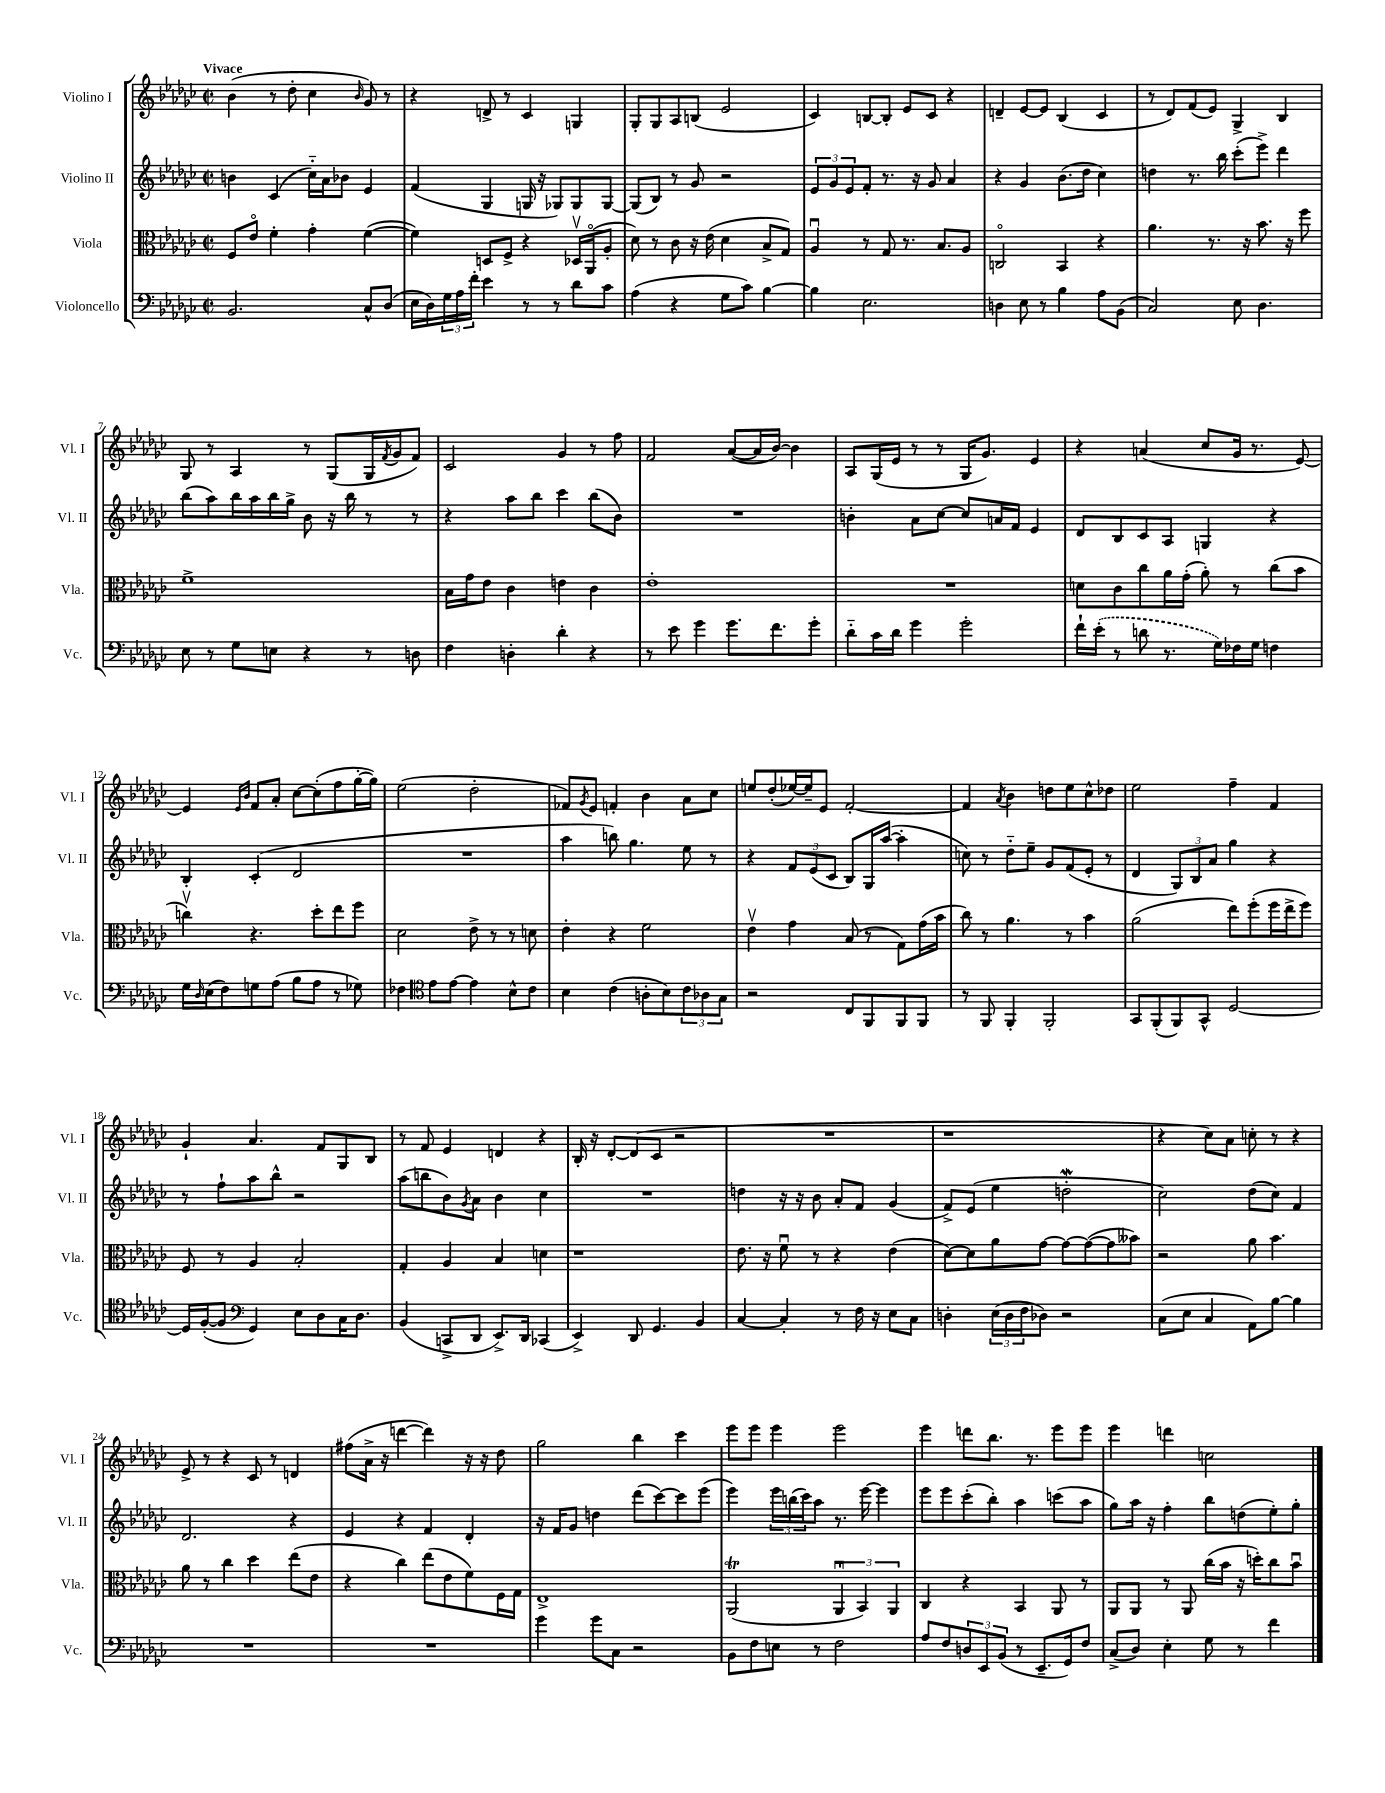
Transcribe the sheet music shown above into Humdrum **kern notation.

**kern	**kern	**kern	**kern
*part4	*part3	*part2	*part1
*staff4	*staff3	*staff2	*staff1
*I"Violoncello	*I"Viola	*I"Violino II	*I"Violino I
*I'Vc.	*I'Vla.	*I'Vl. II	*I'Vl. I
*clefF4	*clefC3	*clefG2	*clefG2
*k[b-e-a-d-g-c-]	*k[b-e-a-d-g-c-]	*k[b-e-a-d-g-c-]	*k[b-e-a-d-g-c-]
*M2/2	*M2/2	*M2/2	*M2/2
*met(c|)	*met(c|)	*met(c|)	*met(c|)
=1	=1	=1	=1
!	!	!	!LO:TX:a:B:t=Vivace
2.BB-/	8F/L	4bn\	(4b-\
.	8e-/J	.	.
.	4f'\	(4c-/	8r
.	.	.	8dd-'\
.	4g-'\	16cc-\LL)	4cc-\
.	.	16a-\J	.
.	.	8b-X\J	.
.	.	.	16qqb-/
8C-^^/L	([4f\	4e-/	8g-/)
(8D-/J	.	.	8r
=2	=2	=2	=2
16E-\LL	4f\])	(4f/	4r
16D-\)	.	.	.
24G-\	.	.	.
24A-\	.	.	.
24f'\JJ	.	.	.
4e-\	8Dn/L	4G-/	8dn^/
.	8F^/J	.	8r
8r	4r	16Gn/	4c-/
.	.	16r	.
8r	.	8G-X/L)	.
8d-\L	16D-Xv/LL	8G-/	4Gn/
.	(16AA-/J	.	.
8c-\J	8A-'/J	[8G-/J	.
=3	=3	=3	=3
(4A-\	8d-\)	(8G-/L]	8G-'/L
.	8r	8B-/J)	8G-/
4r	8c-\	8r	8A-/
.	16r	8g-/	(8Bn/J
.	(16e-\	.	.
8G-\L	4d-\	2r	2e-/
8c-\J)	.	.	.
[4B-\	8B-^/L	.	.
.	8G-/J)	.	.
=4	=4	=4	=4
4B-\]	4A-u/	12e-/L	4c-/)
.	.	12g-/	.
.	.	12e-/	.
2.E-\	8r	8f'/J	[8Bn/L
.	8G-/	8.r	8B'/J]
.	8.r	.	8e-/L
.	.	16r	.
.	.	8g-/	8c-/J
.	8.B-/L	.	.
.	.	4a-/	4r
.	8A-/J	.	.
=5	=5	=5	=5
4Dn\	2Cn/	4r	4dn~/
8E-\	.	4g-/	[8e-/L
8r	.	.	8e-/J]
4B-\	4BB-/	(8.b-\L	(4B-/
.	.	16dd-\Jk	.
8A-\L	4r	4cc-\)	4c-/
(8BB-\J	.	.	.
=6	=6	=6	=6
2C-/)	4.a-\	4ddn\	8r
.	.	.	8d-/L)
.	.	8.r	(8f/
.	8.r	.	8e-/J)
.	.	16bb-\	.
8E-\	.	(8ccc-'\L	4G-^/
.	16r	.	.
4.D-\	8.b-\	8eee-^\J)	.
.	.	4ddd-\	4B-/
.	16r	.	.
.	8ff\	.	.
!!LO:LB:g=z
=7	=7	=7	=7
8E-\	1f^	(8bb-\L	8G-/
8r	.	8aa-\)	8r
8G-\L	.	16bb-\L	4A-/
.	.	16aa-\	.
8En\J	.	16bb-\	.
.	.	16gg-^\JJ	.
4r	.	8b-\	8r
.	.	16r	(8G-/L
.	.	16bb-\	.
8r	.	8r	16G-/L
.	.	.	8qf/
.	.	.	16g-/J
8Dn\	.	8r	8f/J)
=8	=8	=8	=8
4F\	16B-\LL	4r	2c-/
.	16g-\J	.	.
.	8e-\J	.	.
4Dn'\	4c-\	8aa-\L	.
.	.	8bb-\J	.
4d-'\	4en\	4ccc-\	4g-/
4r	4c-\	(8bb-\L	8r
.	.	8b-\J)	8ff\
=9	=9	=9	=9
8r	1e-'	1r	2f/
8e-\	.	.	.
4g-\	.	.	.
8.g-\L	.	.	([8a-/L
.	.	.	16a-/L]
8.f\	.	.	[16b-/JJ)
.	.	.	4b-\]
8g-'\J	.	.	.
=10	=10	=10	=10
8d-\L	1r	4bn'\	8A-/L
16c-\L	.	.	(16G-/L
16d-\JJ	.	.	16e-/JJ
4g-\	.	8a-\L	8r
.	.	[8cc-\J	8r
2g-'\	.	8cc-/L]	16G-/KL
.	.	.	8.g-/J)
.	.	16an/L	.
.	.	16f/JJ	.
.	.	4e-/	4e-/
=11	=11	=11	=11
16f`\LL	8dn\L	8d-/L	4r
(16e-'\JJ	.	.	.
8r	8c-\	8B-/	.
8dn\	8cc-\	8c-/	(4an/
8.r	16a-\L	8A-/J	.
.	(16g-'\JJ	.	.
.	8a-'\)	4Gn/	8cc-/L
16G-\LL)	.	.	.
16F-X\	8r	.	16g-/Jk
16G-\JJ	.	.	8.r
4Fn\	(8cc-\L	4r	.
.	8b-\J	.	[8e-/)
!!LO:LB:g=z
=12	=12	=12	=12
16G-\LL	4ccnv\)	4B-'/	4e-/]
16qqD-/	.	.	.
(16E-\J	.	.	.
8F\)	.	.	.
.	.	.	16qqe-/LL
.	.	.	16qqb-/JJ
8Gn\	4.r	(4c-'/	8f/L
(8A-\J	.	.	8a-'/J
8B-\L	.	2d-/	[8cc-\L
8A-\J	8dd-'\L	.	(8cc-'\]
8r	8ee-\	.	8ff\
8G-X\)	8ff\J	.	[16gg-'\L
.	.	.	16gg-\JJ])
=13	=13	=13	=13
4F-X\	2d-\	1r	(2ee-\
*clefC4	*	*	*
8e-\L	.	.	.
[8e-\J	.	.	.
4e-\]	8e-^\	.	2dd-'\
.	8r	.	.
8B-^^\L	8r	.	.
8c-\J	8dn\	.	.
=14	=14	=14	=14
4B-\	4e-'\	4aa-\	8f-X/L)
.	.	.	8qg-/
.	.	.	8e-/J
(4c-\	4r	8bbn\)	4fn'/
.	.	4.gg-\	.
8An'\L	2f\	.	4b-\
8B-\)	.	.	.
12c-\	.	8ee-\	8a-\L
12A-X\	.	.	.
.	.	8r	8cc-\J
12G-\J	.	.	.
=15	=15	=15	=15
2r	4e-v\	4r	8een/L
.	.	.	(8dd-'/
.	4g-\	12f/L	[16ee-X/L)
.	.	.	16ee-~/J]
.	.	(12e-/	.
.	.	.	8e-/J
.	.	12c-/J	.
8C-/L	(8B-/	8B-/L)	[2f'/
8FF/	8r	16G-/L	.
.	.	([16aa-/JJ	.
8FF/	8G-\L)	4aa-'\]	.
8FF/J	(16g-\L	.	.
.	16b-\JJ	.	.
=16	=16	=16	=16
8r	8cc-\)	8ccn\)	4f/]
8FF/	8r	8r	.
.	.	.	8qa-/
4FF'/	4.a-\	8dd-\L	4b-\
.	.	8ee-~\J	.
2FF'/	.	8g-/L	8ddn\L
.	8r	(8f/	8ee-\
.	4b-\	8e-'/J	8cc-^^\
.	.	8r	8dd-X\J
=17	=17	=17	=17
8GG-/L	(2a-\	4d-/	2ee-\
(8FF'/	.	.	.
8FF/)	.	12G-/L)	.
.	.	12B-/	.
8GG-^^/J	.	.	.
.	.	12a-/J	.
[2D-/	8ee-\L)	4gg-\	4ff~\
.	(8ff'\	.	.
.	16ff\L	4r	4f/
.	16ee-^\J	.	.
.	8ff\J)	.	.
!!LO:LB:g=z
=18	=18	=18	=18
16D-/LL]	8F/	8r	4g-`/
([16F'/J	.	.	.
8F/J]	8r	8ff`\L	.
*clefF4	*	*	*
4GG-/)	4A-/	8aa-\	4.a-/
.	.	8bb-^^\J	.
8E-\L	2B-'/	2r	.
8D-\	.	.	8f/L
16C-\K	.	.	8G-/
8.D-\J	.	.	.
.	.	.	8B-/J
=19	=19	=19	=19
(4BB-/	4G-'/	(8aa-\L	8r
.	.	8bbn\	8f/
8CCn^/L	4A-/	8b-\)	4e-/
.	.	8qg-/	.
8DD-/J	.	8a-\J	.
8.EE-^/L)	4B-/	4b-\	4dn/
16DD-/Jk	.	.	.
(4CC-X/	4dn\	4cc-\	4r
=20	=20	=20	=20
4EE-^/)	1r	1r	16B-'/
.	.	.	16r
.	.	.	[8d-'/L
8DD-/	.	.	(8d-/]
4.GG-/	.	.	8c-/J
.	.	.	2r
4BB-/	.	.	.
=21	=21	=21	=21
[4C-/	8.e-\	4ddn\	1r
.	16r	.	.
4C-'/]	8fu\	16r	.
.	.	16r	.
.	8r	8b-\	.
8r	4r	8a-'/L	.
16F\	.	8f/J	.
16r	.	.	.
8E-\L	(4e-\	(4g-/	.
8C-\J	.	.	.
=22	=22	=22	=22
4Dn'\	[8d-\L)	8f^/L)	1r
.	8d-\]	(8e-/J	.
(24E-\LL	8a-\	4ee-\	.
24D\	.	.	.
24F\J	.	.	.
8D-X\J)	[8g-\J	.	.
2r	8g-\L_	2ddnW'\	.
.	(8g-\_	.	.
.	8g-\]	.	.
.	8b--X\J)	.	.
=23	=23	=23	=23
(8C-\L	2r	2cc-\)	4r
8E-\J	.	.	.
4C-/	.	.	8cc-\L)
.	.	.	8a-\J
8AA-\L)	8a-\	(8dd-\L	8ccn'\
[8B-\J	4.b-\	8cc-\J)	8r
4B-\]	.	4f/	4r
!!LO:LB:g=z
=24	=24	=24	=24
1r	8a-\	2.d-/	8e-^/
.	8r	.	8r
.	4cc-\	.	4r
.	4dd-\	.	8c-/
.	.	.	8r
.	(8ee-\L	4r	4dn/
.	8e-\J	.	.
=25	=25	=25	=25
1r	4r	4e-/	(8ff#X\L
.	.	.	16a-^\Jk
.	.	.	16r
.	4cc-\)	4r	[4dddn\
.	(8ee-\L	4f/	4ddd\])
.	8e-\	.	.
.	8f\)	4d-'/	16r
.	.	.	16r
.	16F\L	.	8dd-\
.	16G-\JJ	.	.
=26	=26	=26	=26
4g-\	1E-^	16r	2gg-\
.	.	16f/KL	.
.	.	8g-/J	.
8g-\L	.	4ddn\	.
8C-\J	.	.	.
2r	.	(8ddd-\L	4bb-\
.	.	[8ccc-\)	.
.	.	8ccc-\]	4ccc-\
.	.	(8eee-\J	.
=27	=27	=27	=27
8BB-\L	(2AA-T/	4eee-\)	8eee-\L
8F\	.	.	8eee-\J
8En\J	.	24eee-\LL	4eee-\
.	.	(24bbn\	.
.	.	24ccc-\J)	.
8r	.	8aa-\J	.
2F\	6AA-u/	8.r	2eee-\
.	6BB-/)	.	.
.	.	[16eee-\	.
.	.	4eee-\]	.
.	6AA-/	.	.
=28	=28	=28	=28
8A-/L	4C-/	8eee-\L	4eee-\
8F/	.	8eee-\	.
12Dn/	4r	(8ccc-'\	8dddn\L
12EE-/	.	.	.
.	.	8bb-'\J)	8.bb-\J
(12BB-/J	.	.	.
8r	4BB-/	4aa-\	.
.	.	.	8.r
8.EE-~/L	.	.	.
.	8AA-/	(8cccn\L	8eee-\L
16GG-/k)	.	.	.
8F/J	8r	8aa-\J	8eee-\J
=29	=29	=29	=29
(8C-^/L	8AA-/L	8gg-\L)	4eee-\
8D-/J)	8AA-/J	16aa-\Jk	.
.	.	16r	.
4E-'\	8r	4ff'\	4dddn\
.	8AA-/	.	.
8G-\	(16cc-\LL	8bb-\L	2ccn\
.	16b-\JJ	.	.
8r	16r	(8ddn\	.
.	16ddn'\KL)	.	.
4f\	8cc-\	8ee-'\)	.
.	8b-u\J	8gg-'\J	.
==	==	==	==
*-	*-	*-	*-
